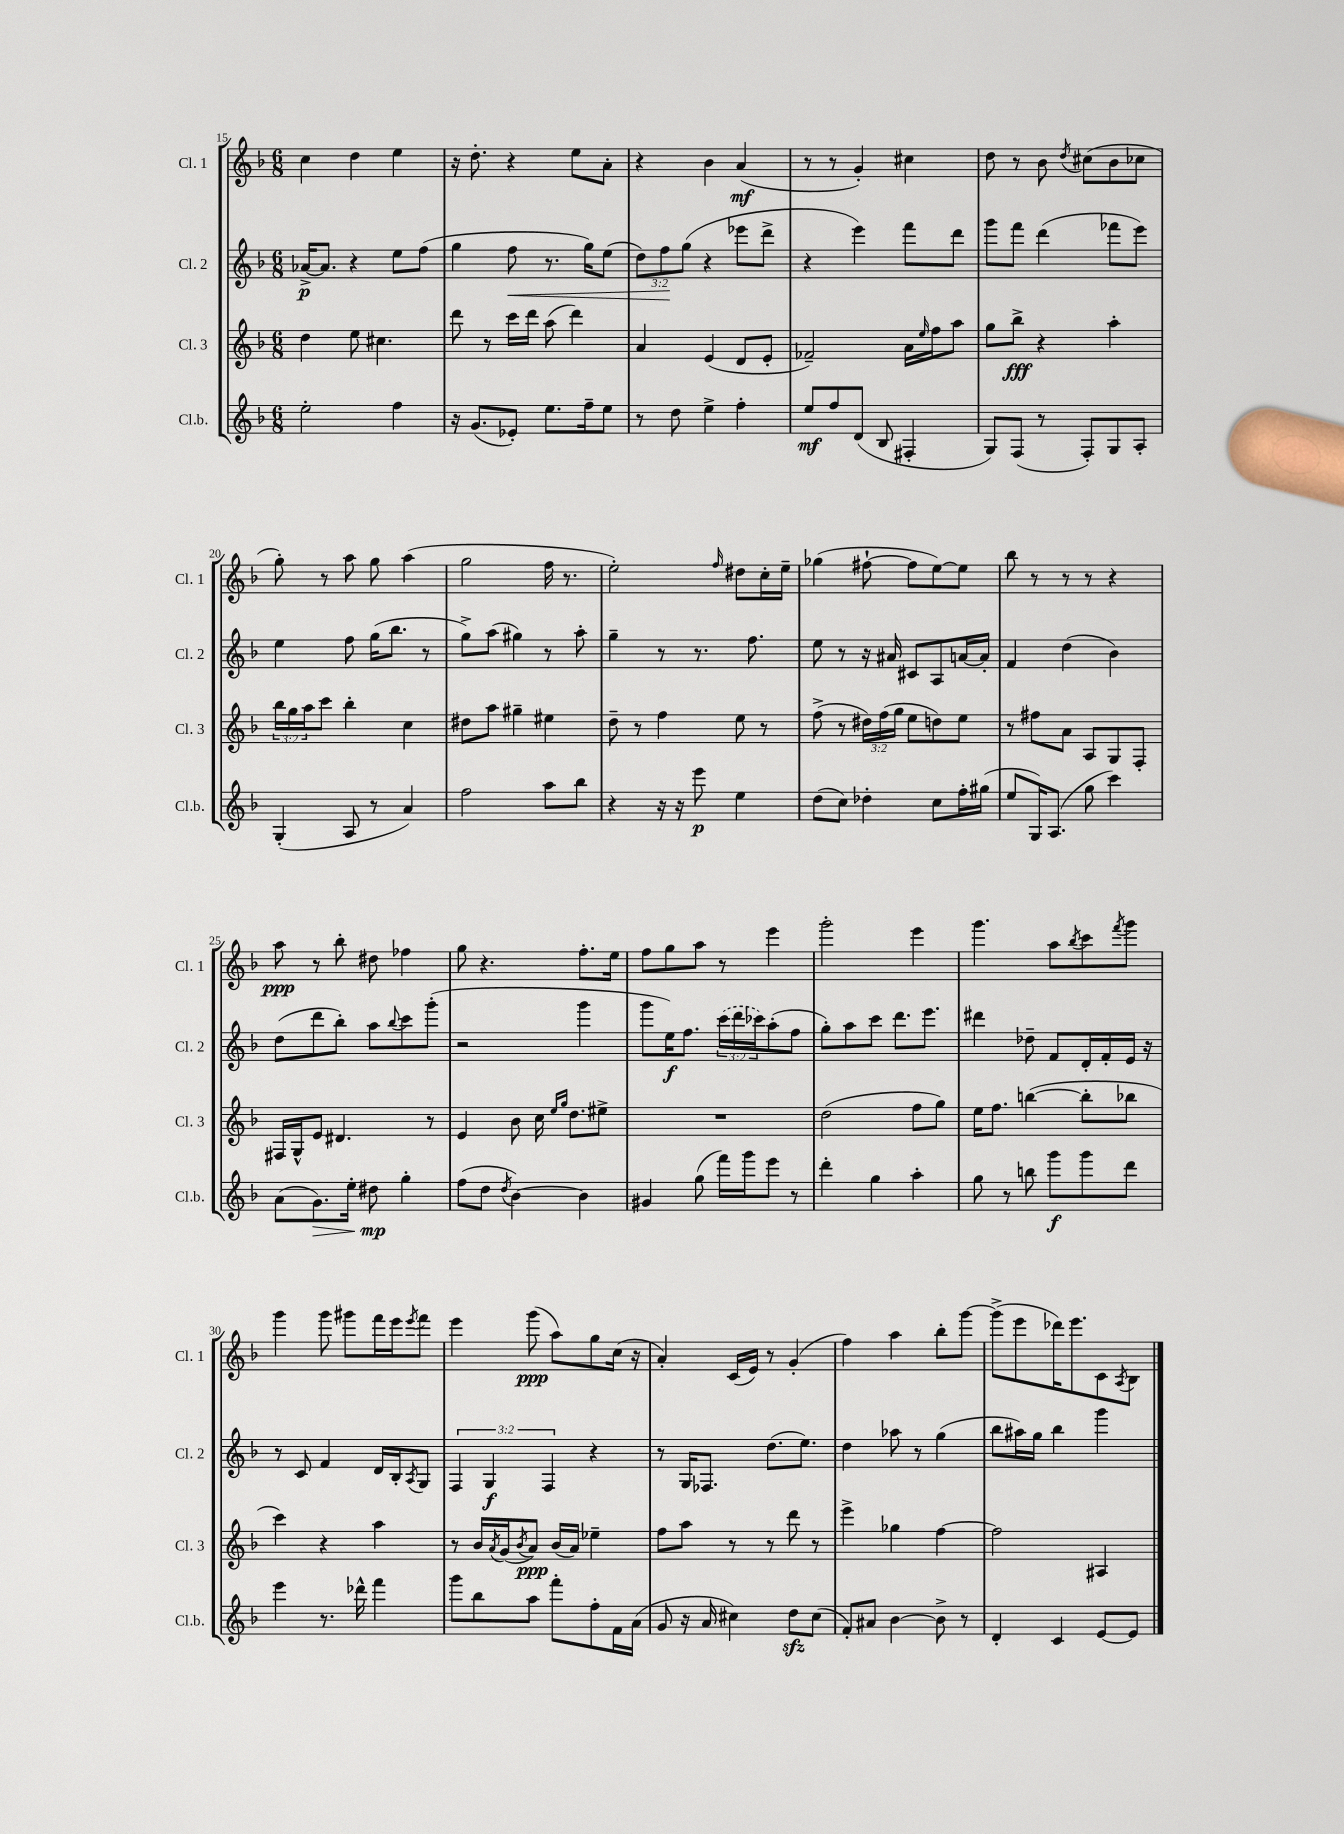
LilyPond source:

<<
\new StaffGroup <<
\new Staff = "s0" \with { instrumentName = "Cl. 1" shortInstrumentName = "Cl. 1" } {
    \clef treble \key f \major \numericTimeSignature \time 6/8
    c''4 d''4 e''4 |
    r16 d''8.-. r4 e''8 a'8-. |
    r4 bes'4 a'4\mf( |
    r8 r8 g'4-.) cis''4 |
    d''8 r8 bes'8 \acciaccatura { d''8 } cis''8( bes'8 ces''8 |
    g''8-.) r8 a''8 g''8 a''4( |
    g''2 f''16 r8. |
    e''2-.) \grace { f''16 } dis''8 c''16-. e''16-- |
    ges''4( fis''8~-! fis''8 e''8~) e''8 |
    bes''8 r8 r8 r8 r4 |
    a''8\ppp r8 bes''8-. dis''8 fes''4 |
    g''8 r4. f''8.-. e''16 |
    f''8 g''8 a''8 r8 e'''4 |
    g'''2-. e'''4 |
    g'''4. a''8 \acciaccatura { bes''8 } c'''8 \acciaccatura { f'''8 } g'''8 |
    g'''4 g'''8 gis'''8 f'''16 e'''16 \acciaccatura { e'''8 } f'''8 |
    e'''4 g'''8\ppp( a''8) g''8 c''16( r16 |
    a'4-.) c'16( e'16) r8 g'4-.( |
    f''4) a''4 bes''8-. g'''8~ |
    g'''8->( e'''8 des'''16) e'''8. c'8 \acciaccatura { a8 } bes8 \bar "|." |
}
\new Staff = "s1" \with { instrumentName = "Cl. 2" shortInstrumentName = "Cl. 2" } {
    \clef treble \key f \major \numericTimeSignature \time 6/8 \override Staff.TupletNumber.text = #tuplet-number::calc-fraction-text
    aes'16~->\p aes'8. r4 e''8 f''8( |
    g''4 f''8\< r8. g''16) e''8( |
    \tuplet 3/2 { d''8) f''8\! g''8( } r4 ees'''8 d'''8-> |
    r4 e'''4) f'''8 d'''8 |
    g'''8 f'''8 d'''4( fes'''8 e'''8) |
    e''4 f''8 g''16( bes''8. r8 |
    g''8->) a''8( gis''4) r8 a''8-. |
    g''4-- r8 r8. f''8. |
    e''8 r8 r16 ais'16 cis'8 a8 a'16~ a'16-. |
    f'4 d''4( bes'4) |
    d''8( d'''8 bes''8-.) a''8 \appoggiatura { bes''8 } c'''8 g'''8-.( |
    r2 g'''4 |
    g'''8 e''16\f) f''8. \tuplet 3/2 { \once \slurDashed c'''16( d'''16 ces'''16) } a''8-.( f''8 |
    g''8-.) a''8 c'''8 d'''8. e'''8. |
    dis'''4 des''8-- f'8 d'16-. f'16-. e'16 r16 |
    r8 c'8 f'4 d'16 bes16-. \acciaccatura { a8 } g8 |
    \tuplet 3/2 { f4 g4\f f4 } r4 |
    r8 g16 fes8. d''8.( e''8.) |
    d''4 aes''8 r8 g''4( |
    bes''8 ais''16) g''16 bes''4 g'''4 \bar "|." |
}
\new Staff = "s2" \with { instrumentName = "Cl. 3" shortInstrumentName = "Cl. 3" } {
    \clef treble \key f \major \numericTimeSignature \time 6/8 \override Staff.TupletNumber.text = #tuplet-number::calc-fraction-text
    d''4 e''8 cis''4. |
    d'''8 r8 c'''16 d'''16 a''8( d'''4) |
    a'4 e'4( d'8 e'8-. |
    fes'2--) a'16 \grace { e''16 } f''16 a''8 |
    g''8 bes''8->\fff r4 a''4-. |
    \tuplet 3/2 { bes''16 g''16 a''16 } c'''8 bes''4-. c''4 |
    dis''8 a''8 gis''4-- eis''4 |
    d''8-- r8 f''4 e''8 r8 |
    f''8->( r8 \tuplet 3/2 { dis''16) f''16( g''16 } e''8 d''8) e''8 |
    r8 fis''8 a'8 a8 g8 f8-. |
    fis16 g16-^ e'8 dis'4. r8 |
    e'4 bes'8 c''16 \grace { e''16 g''16 } d''8. eis''8-> |
    R2. |
    d''2( f''8 g''8) |
    e''16 f''8. b''4~( b''8-. bes''8 |
    c'''4) r4 a''4 |
    r8 bes'16 \acciaccatura { a'8 } g'16( \acciaccatura { bes'8 } a'8\ppp) bes'16( a'16) ees''4-- |
    f''8 a''8 r8 r8 d'''8 r8 |
    e'''4-> ges''4 f''4~ |
    f''2 ais4 \bar "|." |
}
\new Staff = "s3" \with { instrumentName = "Cl.b." shortInstrumentName = "Cl.b." } {
    \clef treble \key f \major \numericTimeSignature \time 6/8
    e''2-. f''4 |
    r16 g'8.( ees'8-.) e''8. f''16-- e''8 |
    r8 d''8 e''4-> f''4-. |
    e''8\mf f''8 d'8( bes8 fis4-. |
    g8) f8( r8 f8-.) g8 a8-. |
    g4-.( a8 r8 a'4) |
    f''2 a''8 bes''8 |
    r4 r16 r16 e'''8\p e''4 |
    d''8( c''8) des''4-. c''8 f''16-. gis''16( |
    e''8 g16) a8.( g''8 c'''4) |
    a'8( g'8.\>) e''16-. dis''8\mp\! g''4-. |
    f''8( d''8 \acciaccatura { d''8 } bes'4~) bes'4 |
    gis'4 g''8( f'''16) g'''16 e'''8 r8 |
    d'''4-. g''4 a''4-. |
    g''8 r8 b''8 g'''8\f g'''8 d'''8 |
    e'''4 r8. des'''16-^ f'''4 |
    g'''8 bes''8 a''8 f'''8-. f''8-. f'16 a'16( |
    g'8 r16 a'16 cis''4) d''8\sfz cis''8( |
    f'8-.) ais'8 bes'4~ bes'8-> r8 |
    d'4-. c'4 e'8~ e'8 \bar "|." |
}
>>
>>
\layout { \context { \Score currentBarNumber = #15 } }
